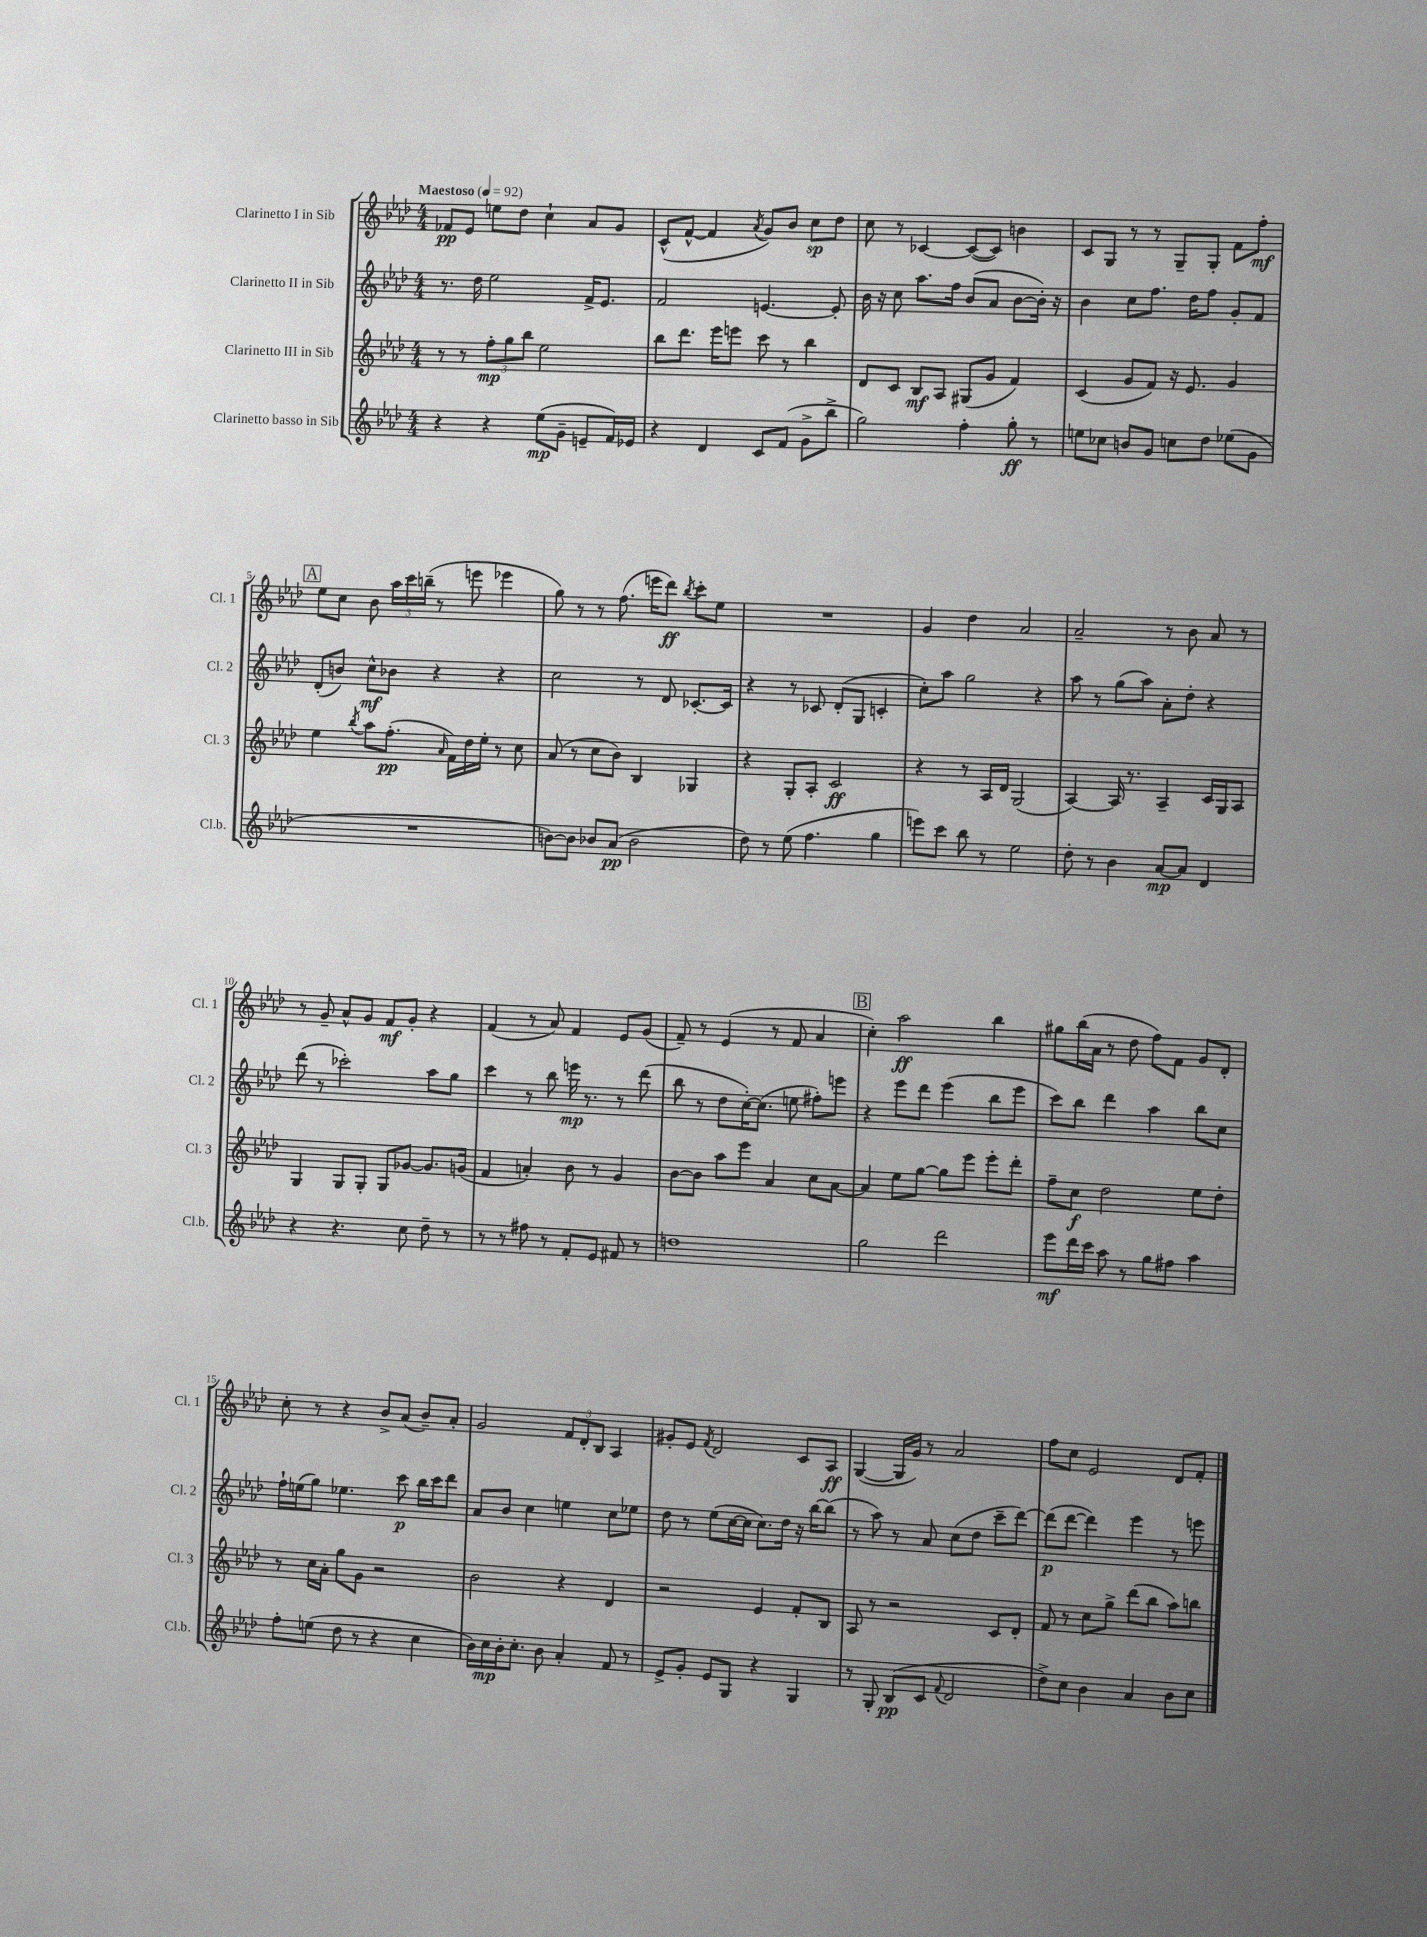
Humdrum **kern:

**kern	**kern	**kern	**kern
*staff4	*staff3	*staff2	*staff1
*clefG2	*clefG2	*clefG2	*clefG2
*k[b-e-a-d-]	*k[b-e-a-d-]	*k[b-e-a-d-]	*k[b-e-a-d-]
*M4/4	*M4/4	*M4/4	*M4/4
*MM92	*MM92	*MM92	*MM92
4r	8r	8.r	8f-
.	8r	.	8e-
.	.	16dd-	.
4r	12ff'	2ee-	8ee
.	12gg	.	.
.	.	.	8dd-
.	12bb-	.	.
(8ee-	2ee-	.	4cc`
8g~	.	.	.
8e~	.	16f^	8a-
.	.	8.e-	.
16f)	.	.	8g
16e-	.	.	.
=	=	=	=
4r	8bb-	2f	(8c^^
.	8.ddd-	.	[8f^^
4d-	.	.	4f]
.	16eee-	.	.
.	8eee	.	.
.	.	.	8qa-
8c	8ccc	[4.e	8g)
(8f	8r	.	8b-
8g^	4bb-	.	8cc
8bb-^	.	8e']	8dd-
=	=	=	=
2gg)	8d-	16b-	8cc
.	.	16r	.
.	8c	8cc	8r
.	8B-	8.aa-	[4c-
.	8A-	.	.
.	.	16ff	.
4ff'	(8G#	(8b-	(8c-_
.	8g	8a-	8c-])
8gg'	4f)	[8b-	4b
8r	.	16b-'])	.
.	.	16r	.
=	=	=	=
8ee	(4c	4b-	8c
8cc-	.	.	8G
8b	8g	8cc	8r
8g	8f)	8.ff	8r
8cc	16r	.	8G~
.	8.e-	16dd-	.
8dd-	.	8ff	8G'
(8ee-	4g	8g'	8f
8g	.	8f	8ff'
=	=	=	=
1r	4ee-	(8d-'	8ee-
.	.	8b)	8cc
.	8qbb-	.	.
.	8aa-	8cc^^	8b-
.	(8.ff'	8b-	24aa-
.	.	.	24ccc
.	.	.	(24bb~
.	.	4r	8r
.	16qqa-	.	.
.	16f)	.	.
.	16dd-	.	8eee
.	16ee-'	.	.
.	8r	4r	4eee-
.	8cc	.	.
=	=	=	=
[8b)	(8a-	2cc	8gg)
8b]	8r	.	8r
8b-	8cc	.	8r
(8a-	8b-)	.	(8.ff
2b-	4B-	8r	.
.	.	.	16eee
.	.	8d-	8ddd-)
.	.	.	8qbb-
.	4G-	[8.c-'	8ccc'
.	.	.	8ee-
.	.	16c-]	.
=	=	=	=
8dd-)	4r	4r	1r
8r	.	.	.
(8ee-	8G'	8r	.
4.ff	8A-'	8c-	.
.	2c	(8d-'	.
.	.	8G	.
4gg	.	4c'	.
=	=	=	=
8eee)	4r	8cc')	4g
8ccc	.	8aa-	.
8bb-	8r	2gg	4dd-
8r	16A-	.	.
.	16d-	.	.
2ee-	(2G	.	2a-
.	.	4r	.
=	=	=	=
8dd-'	[4A-)	8aa-	2a-~
8r	.	8r	.
4b-	16A-]	(8gg	.
.	8.r	.	.
.	.	8aa-)	.
[8a-	4A-~	8a-'	8r
8a-]	.	8dd-'	8b-
4d-	16c	4r	8a-
.	16G	.	.
.	8A-	.	8r
=	=	=	=
4r	4G	(8ddd-	8r
.	.	8r	8g~
4.r	8G	2ccc-')	8a-^^
.	8G'	.	8g
.	8G	.	8f
8cc	[8g-	.	8g'
8dd-~	8.g-]	8aa-	4r
8r	.	8gg	.
.	(16g	.	.
=	=	=	=
8r	4f	4ccc	(4f
8r	.	.	.
8ff#	4a')	8r	8r
8r	.	8bb-	8a-)
8f'	8b-	16eee	4f
.	.	8.r	.
8e-	8r	.	.
8f#	4g	8r	8e-
8r	.	(8ddd-	(8g
=	=	=	=
1dd	[8b-	8bb-	8f~)
.	8b-]	8r	8r
.	8aa-	8dd-	(4e-
.	8eee-	[16cc')	.
.	.	(8.cc]	.
.	4a-	.	8r
.	.	8ee	8f
.	8cc	8ff#')	4a-
.	[8a-	8eee	.
=	=	=	=
2gg	4a-]	4r	4cc')
.	8ee-	8eee-	2aa-
.	[8gg	8ddd-	.
2ddd-	8gg]	(4eee-	.
.	8eee-	.	.
.	8eee-'	8bb-	4bb-
.	8ddd-'	8eee-	.
=	=	=	=
8eee-	8ff~	8ccc)	8gg#
16ddd-	8cc	8bb-	(16bb-
16ccc	.	.	16a-
8aa-	2dd-	4ddd-	8r
8r	.	.	8dd-
8gg	.	4aa-	8ff)
8ff#	.	.	8f
4aa-	8ee-	8bb-	8g
.	8dd-'	8cc	8d-'
=	=	=	=
8ff'	8r	16ff`	8cc'
.	.	(16ee	.
(8ee	16cc	8gg)	8r
.	16a-'	.	.
8dd-	8gg	4.ee-	4r
8r	8g	.	.
4r	2r	.	8b-^
.	.	8ccc	(8a-
4cc	.	16bb-	8b-~)
.	.	16ccc	.
.	.	8ddd-	8a-'
=	=	=	=
16b-)	2b-	8a-	2g
16cc	.	.	.
16b-'	.	8b-	.
8.cc'	.	.	.
.	.	4cc	.
8b-	.	.	.
4a-'	4r	4ee	12f
.	.	.	12d-'
.	.	.	12B-
8f	4d-	8cc	4A-
8r	.	8ee-	.
=	=	=	=
8e-^	2r	8dd-	8g#'
8g'	.	8r	8e-
.	.	.	8qf
8e-	.	(8ee-	2d-
8G	.	[16cc	.
.	.	16cc]	.
4r	4e-	8.cc)	.
.	.	16dd-	.
4G	8f'	16r	8c
.	.	[16bb-	.
.	8B-	(8bb-]	8A-
=	=	=	=
8r	8A-	8r	([4G
8G'	8r	8aa-)	.
(8B-	2r	8r	16G]
.	.	.	16g)
8c	.	8a-	8r
8qqf	.	.	.
2d-	.	(8cc	2a-
.	.	8dd-	.
.	8c	8ccc~	.
.	8d-'	[8ddd-)	.
=	=	=	=
8dd-^)	8f	(8ddd-]	8ff
8cc	8r	[8ddd-	8cc
4b-	8cc	4ddd-])	2e-
.	8gg^	.	.
4a-	(8ddd-	4eee-	.
.	8bb-	.	.
8b-	8aa-)	8r	8d-
8cc	8bb	8eee	8f'
==	==	==	==
*-	*-	*-	*-
